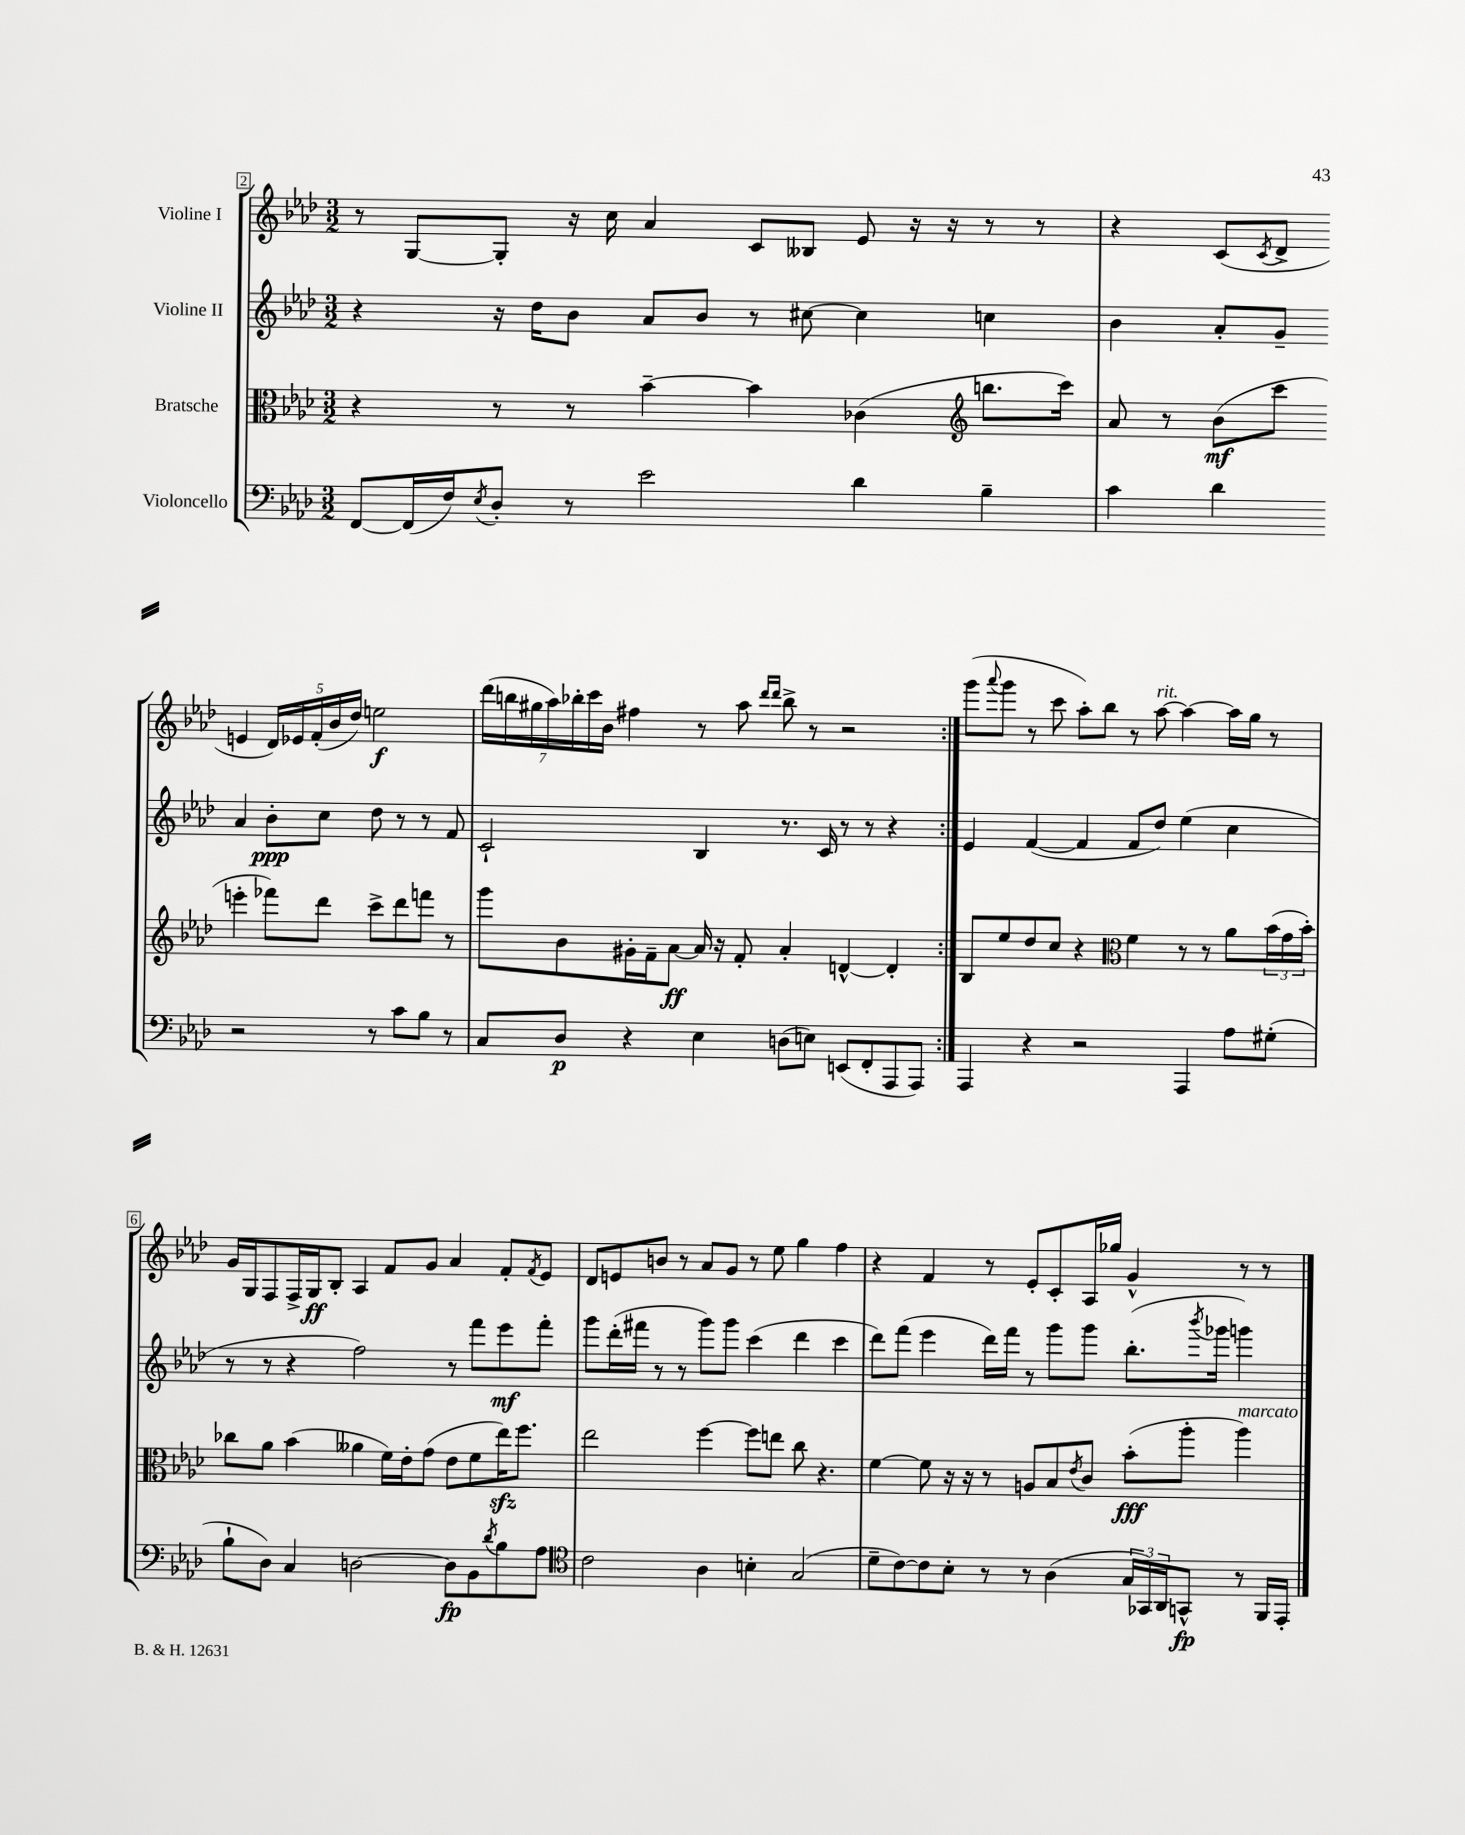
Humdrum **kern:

**kern	**dynam	**kern	**dynam	**kern	**dynam	**kern	**dynam
*part4	*part4	*part3	*part3	*part2	*part2	*part1	*part1
*staff4	*staff4	*staff3	*staff3	*staff2	*staff2	*staff1	*staff1
*I"Violoncello	*	*I"Bratsche	*	*I"Violine II	*	*I"Violine I	*
*clefF4	*	*clefC3	*	*clefG2	*	*clefG2	*
*k[b-e-a-d-]	*	*k[b-e-a-d-]	*	*k[b-e-a-d-]	*	*k[b-e-a-d-]	*
*M3/2	*	*M3/2	*	*M3/2	*	*M3/2	*
=2	=2	=2	=2	=2	=2	=2	=2
[8FF/L	.	4r	.	4r	.	8r	.
(16FF/L]	.	.	.	.	.	[8G/L	.
16F/J)	.	.	.	.	.	.	.
8qE-/	.	.	.	.	.	.	.
8D-'/J	.	8r	.	16r	.	8G'/J]	.
.	.	.	.	16dd-\KL	.	.	.
8r	.	8r	.	8b-\J	.	16r	.
.	.	.	.	.	.	16cc\	.
2e-\	.	[4b-~\	.	8a-/L	.	4a-/	.
.	.	.	.	8b-/J	.	.	.
.	.	4b-\]	.	8r	.	8c/L	.
.	.	.	.	[8cc#X\	.	8B--X/J	.
4d-\	.	(4c-X\	.	4cc#\]	.	8e-/	.
.	.	.	.	.	.	16r	.
.	.	.	.	.	.	16r	.
*	*	*clefG2	*	*	*	*	*
4B-~\	.	8.bbn\L	.	4ccn\	.	8r	.
.	.	.	.	.	.	8r	.
.	.	16ccc\Jk)	.	.	.	.	.
=3	=3	=3	=3	=3	=3	=3	=3
4c\	.	8a-/	.	4b-\	.	4r	.
.	.	8r	.	.	.	.	.
4d-\	.	(8b-\L	mf	8a-'/L	.	(8c/L	.
.	.	.	.	.	.	8qc/	.
.	.	8ccc\J	.	8g~/J	.	8d-^/J	.
2r	.	4eeen'\	.	4a-/	.	4en/	.
.	.	8fff-X\L)	.	8b-'\L	ppp	20d-/LL)	.
.	.	.	.	.	.	20e-X/	.
.	.	.	.	.	.	(20f'/	.
.	.	8ddd-\J	.	8cc\J	.	.	.
.	.	.	.	.	.	20b-/	.
.	.	.	.	.	.	20dd-/JJ)	.
8r	.	8ccc^\L	.	8dd-\	.	2een\	f
8c\L	.	8ddd-\	.	8r	.	.	.
8B-\J	.	8fffn\J	.	8r	.	.	.
8r	.	8r	.	8f/	.	.	.
!!LO:LB:g=z
=4	=4	=4	=4	=4	=4	=4	=4
8C/L	.	8ggg\L	.	2c`/	.	(28ddd-\LL	.
.	.	.	.	.	.	28bbn\	.
.	.	.	.	.	.	28gg#X\	.
.	.	.	.	.	.	28aa-\)	.
8D-/J	p	8b-\	.	.	.	.	.
.	.	.	.	.	.	28bb-X'\	.
.	.	.	.	.	.	28ccc\	.
.	.	.	.	.	.	28b-\JJ	.
4r	.	16g#X'\L	.	.	.	4ff#X\	.
.	.	16f~\J	.	.	.	.	.
.	.	[8a-\J	ff	.	.	.	.
4E-\	.	16a-/]	.	4B-/	.	8r	.
.	.	16r	.	.	.	.	.
.	.	8f'/	.	.	.	8aa-\	.
.	.	.	.	.	.	16qqddd-/LL	.
.	.	.	.	.	.	16qqddd-/JJ	.
(8Dn\L	.	4a-'/	.	8.r	.	8bb-^\	.
8En\J)	.	.	.	.	.	8r	.
.	.	.	.	16c/	.	.	.
(8EEn/L	.	[4dn^^/	.	8r	.	2r	.
8FF'/	.	.	.	8r	.	.	.
8AAA-/	.	4d'/]	.	4r	.	.	.
8AAA-/J)	.	.	.	.	.	.	.
=5:|!	=5:|!	=5:|!	=5:|!	=5:|!	=5:|!	=5:|!	=5:|!
4AAA-/	.	8B-/L	.	4e-/	.	(8ggg\L	.
.	.	.	.	.	.	8qqaaa-/	.
.	.	8ee-/	.	.	.	8ggg\J	.
4r	.	8dd-/	.	([4f/	.	8r	.
.	.	8cc/J	.	.	.	8ccc\	.
2r	.	4r	.	4f/]	.	8aa-'\L)	.
.	.	.	.	.	.	8bb-\J	.
*	*	*clefC3	*	*	*	*	*
.	.	4f\	.	8f/L	.	8r	.
!	!	!	!	!	!	!LO:TX:a:i:t=rit.	!
.	.	.	.	8dd-/J)	.	[8aa-\	.
4AAA-/	.	8r	.	(4ee-\	.	4aa-\_	.
.	.	8r	.	.	.	.	.
8A-\L	.	8a-\L	.	4cc\	.	16aa-\LL]	.
.	.	.	.	.	.	16gg\JJ	.
(8G#X'\J	.	(24b-\L	.	.	.	8r	.
.	.	24g\	.	.	.	.	.
.	.	24b-'\JJ)	.	.	.	.	.
!!LO:LB:g=z
=6	=6	=6	=6	=6	=6	=6	=6
8B-`\L	.	8cc-X\L	.	8r	.	16g/LL	.
.	.	.	.	.	.	16G/J	.
8D-\J)	.	8a-\J	.	8r	.	8F/	.
4C/	.	(4b-\	.	4r	.	16F^/L	.
.	.	.	.	.	.	16G/J	ff
.	.	.	.	.	.	8B-'/J	.
[2Dn\	.	4a--X\	.	2ff\)	.	4A-/	.
.	.	16f\LL)	.	.	.	8f/L	.
.	.	16e-'\J	.	.	.	.	.
.	.	(8g\J	.	.	.	8g/J	.
8D\L]	fp	8e-\L	.	8r	.	4a-/	.
8BB-\	.	8f\	.	8fff\L	.	.	.
8qd-/	.	.	.	.	.	.	.
8B-\	.	16ee-zz\K)	.	8eee-\	mf	8f'/L	.
.	.	8.ff\J	.	.	.	.	.
.	.	.	.	.	.	8qf/	.
8A-\J	.	.	.	8fff'\J	.	8e-/J	.
=7	=7	=7	=7	=7	=7	=7	=7
*clefC4	*	*	*	*	*	*	*
2c\	.	2ee-\	.	8ggg\L	.	8d-/L	.
.	.	.	.	(16ddd-'\L	.	8en/	.
.	.	.	.	16fff#X\JJ	.	.	.
.	.	.	.	8r	.	8bn/J	.
.	.	.	.	8r	.	8r	.
4A-\	.	[4ff\	.	8ggg\L)	.	8a-/L	.
.	.	.	.	8ggg\J	.	8g/J	.
4Bn'\	.	8ff\L]	.	(4ccc\	.	8r	.
.	.	8een\J	.	.	.	8ee-\	.
(2G/	.	8cc\	.	4ddd-\	.	4gg\	.
.	.	4.r	.	.	.	.	.
.	.	.	.	4ccc\	.	4ff\	.
=8	=8	=8	=8	=8	=8	=8	=8
8d-~\L	.	[4f\	.	8ddd-\L)	.	4r	.
[8c\)	.	.	.	(8fff\J	.	.	.
8c\]	.	8f\]	.	4eee-\	.	4f/	.
8B-'\J	.	16r	.	.	.	.	.
.	.	16r	.	.	.	.	.
8r	.	8r	.	16ddd-\LL)	.	8r	.
.	.	.	.	16fff\JJ	.	.	.
8r	.	8An/L	.	8r	.	8e-'/L	.
(4A-\	.	8B-/	.	8ggg\L	.	8c'/	.
.	.	8qe-/	.	.	.	.	.
.	.	8c/J	.	8ggg\J	.	16A-/L	.
.	.	.	.	.	.	16gg-X/JJ	.
24G/LL	.	(8b-'\L	fff	(8.bb-'\L	.	4g^^/	.
24GG-X/)	.	.	.	.	.	.	.
24AA-/J	.	.	.	.	.	.	.
8GGn^^/J	fp	8aa-'\J	.	.	.	.	.
.	.	.	.	8qbbb-/	.	.	.
.	.	.	.	16ggg-X\Jk	.	.	.
!	!	!LO:TX:a:i:t=marcato	!	!	!	!	!
8r	.	4aa-\)	.	4gggn\)	.	8r	.
16FF/LL	.	.	.	.	.	8r	.
16EE-'/JJ	.	.	.	.	.	.	.
==	==	==	==	==	==	==	==
*-	*-	*-	*-	*-	*-	*-	*-
